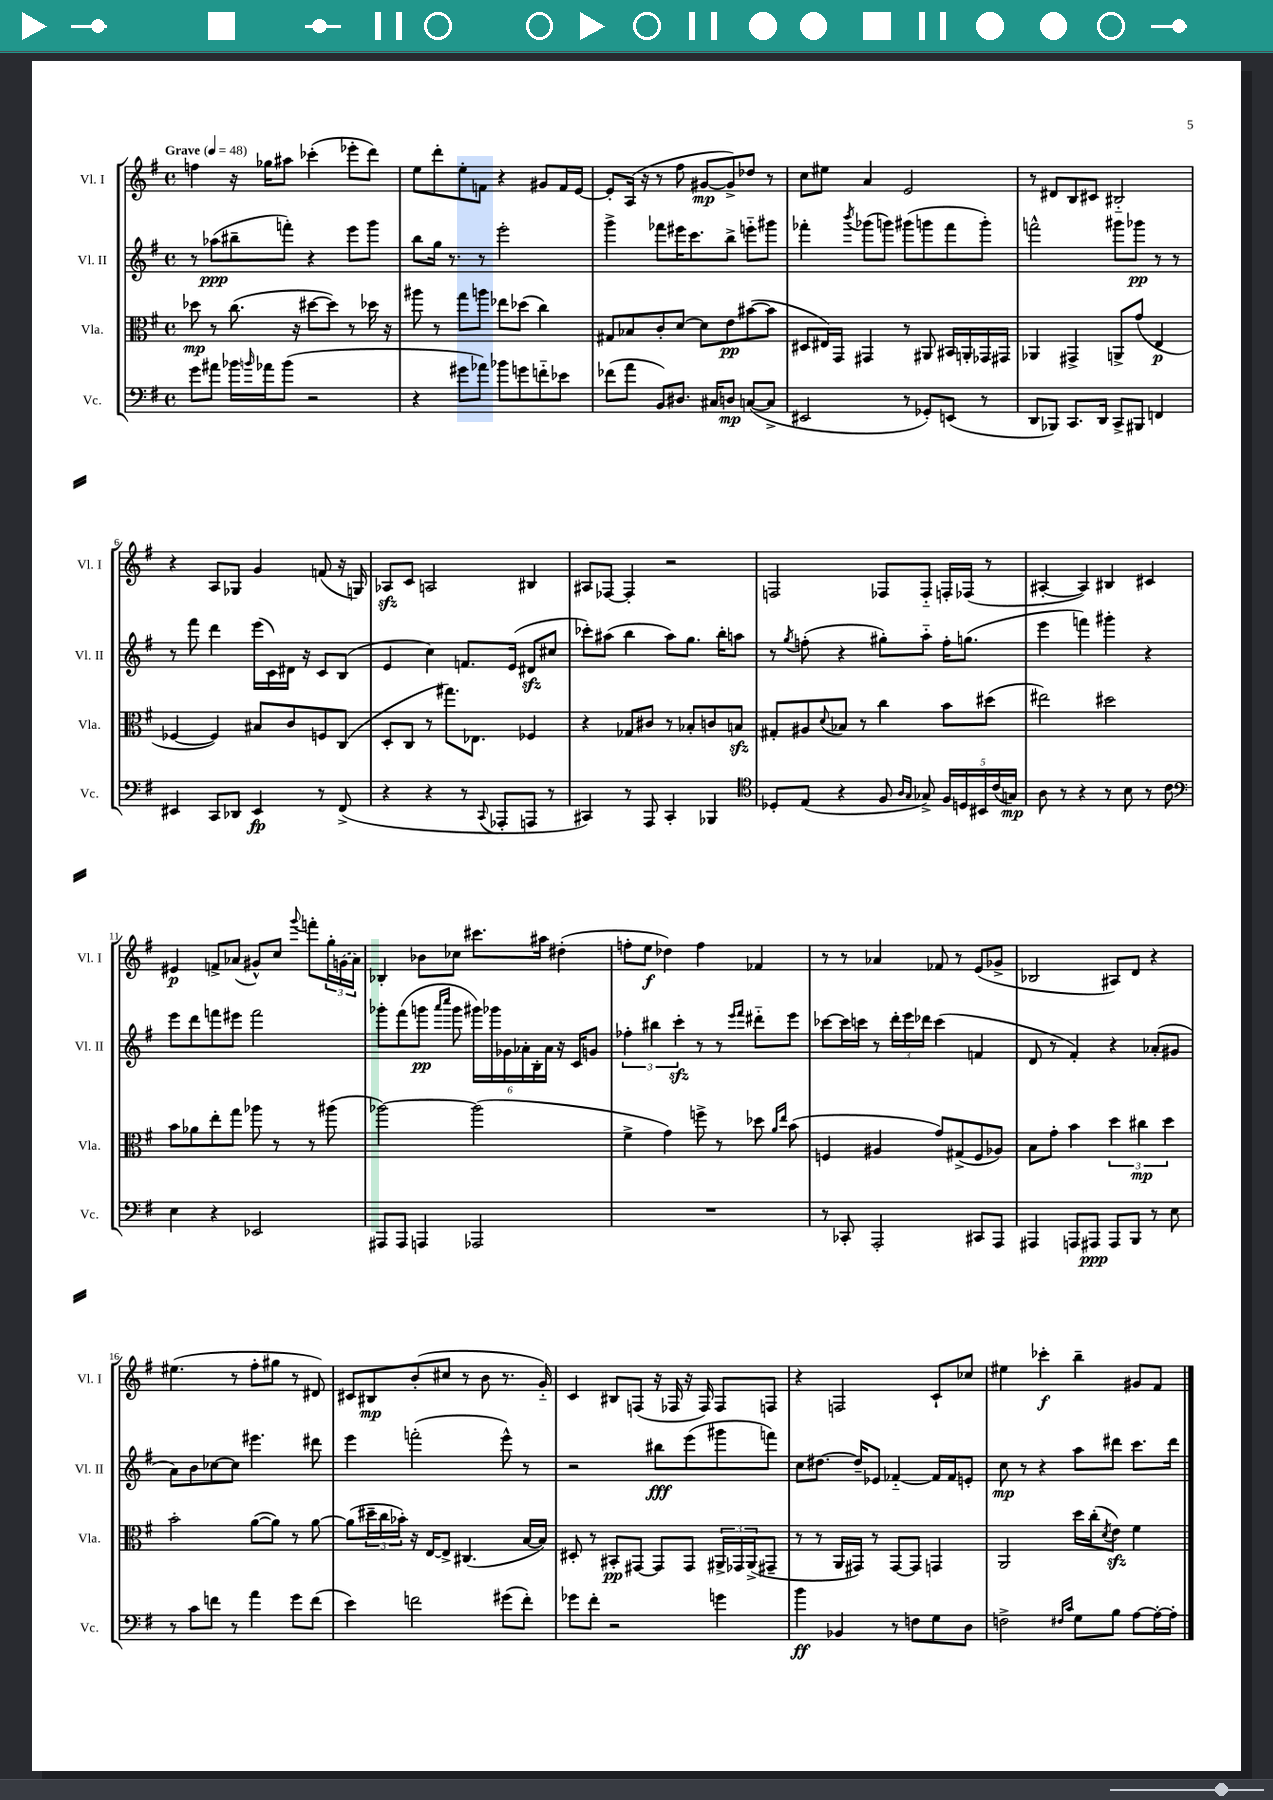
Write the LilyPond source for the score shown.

<<
\new StaffGroup <<
\new Staff = "s0" \with { instrumentName = "Vl. I" shortInstrumentName = "Vl. I" } {
    \clef treble \key g \major \defaultTimeSignature \time 4/4 \tempo "Grave" 4 = 48
    f''4 r16 ges''16 ais''8 ces'''4-.( ees'''8-. d'''8) |
    e''8 d'''8-. e''8-. f'8 r4 gis'8 f'16 e'16~ |
    e'8-. a16( r16 r8 fis''8 gis'8~\mp gis'8->) des''8 r8 |
    c''8 eis''8 a'4 e'2 |
    r8 dis'8 b8 cis'8 bis2-_ |
    r4 a8 ges8 g'4 f'8( r16 g16) |
    aes8\sfz c'8 a2 bis4 |
    ais8 fes8~ fes4-. r2 |
    f2 fes8 fes8-_ f16-. fes16( r8 |
    ais4~-. ais4) bis4 cis'4 |
    eis'4\p f'8-> aes'8( gis'8-^) c''8 \appoggiatura { g'''8 } f'''8-. \tuplet 3/2 { g''16-. \once \slurDashed g'16( aes'16) } |
    bes4-. bes'8 ces''8 cis'''8. ais''16 dis''4-.( |
    f''8-. e''8\f des''4) f''4 fes'4 |
    r8 r8 aes'4 fes'8 r8 e'8( ges'8-> |
    bes2 ais8) d'8 r4 |
    eis''4.( r8 fis''8-. gis''8 r8 dis'8) |
    cis'8 bis8\mp b'8-.( cis''8 r8 b'8 r8. g'16-_) |
    c'4 bis8 f8( r16 fes16 r16 fes16) fes8 f8 |
    r4 f2 c'8-! ces''8 |
    eis''4 ces'''4-.\f b''4-- gis'8 fis'8 \bar "|." |
}
\new Staff = "s1" \with { instrumentName = "Vl. II" shortInstrumentName = "Vl. II" } {
    \clef treble \key g \major \defaultTimeSignature \time 4/4
    r8 aes''8\ppp( bis''8-- f'''8-.) r4 e'''8 g'''8 |
    b''8 g''16 r8. r8 e'''2-. |
    g'''4-> fes'''8 eis'''16 c'''8. b''8-> e'''8-_ gis'''8 |
    fes'''4-. \acciaccatura { b'''8 } ges'''8( g'''8) gis'''8( g'''8 fes'''8 g'''8-.) |
    f'''2-^ gis'''8 ges'''8\pp r8 r8 |
    r8 fis'''8 d'''4 e'''16( c'16) dis'16 r16 c'8 b8( |
    e'4 c''4) f'8. e'16( dis'8\sfz cis''8 |
    ces'''8-.) ais''8( b''4 ais''8) g''8. b''16-. a''8 |
    r8 \acciaccatura { g''8 } f''8-.( r4 gis''8-.) a''8-_ f''16-. g''8.( |
    e'''4 f'''4) gis'''4-. r4 |
    e'''8 d'''8 f'''8 eis'''8 f'''2 |
    ges'''8-. fis'''8( g'''8\pp \grace { a'''16 c''''16 } g'''8 \tuplet 6/4 { gis'''16) ges'''16 ges'16 aes'16-. b16-. aes'16 } r16 c'16 g'8 |
    \tuplet 3/2 { fes''4-. bis''4 c'''4-.\sfz } r8 r8 \grace { e'''16 fis'''16 } dis'''8-_ e'''8 |
    ces'''8~ ces'''16 c'''16 r8 \tuplet 3/2 { d'''16-. e'''16 des'''16 } c'''4( f'4 |
    d'8 r8 fis'4-.) r4 aes'8-.( gis'8 |
    a'8) b'8 ces''8~ ces''8 eis'''4. dis'''8 |
    e'''4 f'''2-.( e'''8-^) r8 |
    r2 bis''8\fff e'''8( gis'''8 f'''8) |
    c''8 dis''8.~ dis''16-- ees'8 fes'4~-_ fes'16 fes'16 e'8-. |
    c''8\mp r8 r4 a''8 dis'''8 c'''8. dis'''16 \bar "|." |
}
\new Staff = "s2" \with { instrumentName = "Vla." shortInstrumentName = "Vla." } {
    \clef alto \key g \major \defaultTimeSignature \time 4/4
    des''8\mp r8 c''8.( r16 dis''8~ dis''8) r8 des''16 r16 |
    ais''8 r8 g''8 a''8 ees''8 des''8( c''4) |
    gis8 bes8 c'8-. d'8~ d'8 e'8\pp bis'8~( bis'8 |
    dis8 eis16) g,16 gis,4 r8 ais,8 bis,16 a,16-. ges,16 gis,16 |
    aes,4 gis,4-> a,8-> g'8( e4\p |
    fes4~ fes4) bis8 c'8 f8 c8( |
    d8-. c8 r8 gis''8.) ees8. fes4 |
    r4 ges8 cis'8 r8 bes8-. c'8 b8\sfz |
    gis8-. ais8 \appoggiatura { d'8 } bes8 r8 c''4 b'8 dis''8( |
    eis''2) dis''2 |
    b'8 aes'8 e''8-. g''8 aes''8 r8 r8 ais''8( |
    aes''2~) aes''2( |
    fis'4-> g'4) f''8-> r8 des''8 \grace { a'16 e''16 } b'8( |
    f4 ais4 g'8) gis8->( f8 aes8) |
    b8 g'8-. b'4 \tuplet 3/2 { d''4 cis''4\mp d''4 } |
    b'2-. a'8~( a'8) r8 a'8~ |
    a'8( \tuplet 3/2 { dis''16-- c''16 bes'16-.) } r16 e16~ e8-> cis4.( b16~ b16) |
    dis8-. r8 bis,8-.\pp gis,8~ gis,8 gis,8 \tuplet 3/2 { ais,16-> ges,16 ais,16->( } gis,8-- |
    r8 r8 a,16 gis,16) r8 gis,8~ gis,8 g,4 |
    a,2 d''16 c''16-.( \acciaccatura { d'8 } e'8\sfz) fis'4 \bar "|." |
}
\new Staff = "s3" \with { instrumentName = "Vc." shortInstrumentName = "Vc." } {
    \clef bass \key g \major \defaultTimeSignature \time 4/4
    g'8 ais'8 bes'16 \grace { b'16 } aes'16 b'8( r2 |
    r4 gis'8 aes'8) bes'8 g'8 f'8-_ ees'8 |
    fes'8( a'8 b,8) dis8. cis16 d8\mp c8~( c8-> |
    eis,2 r8 ges,8-.) e,8( r8 |
    d,8 bes,,8) c,8. d,16 c,8-> bis,,8 f,4 |
    eis,4 c,8 des,8 eis,4\fp r8 fis,8->( |
    r4 r4 r8 \appoggiatura { c,8 } aes,,8-. a,,8 r8 |
    cis,4) r8 a,,8 cis,4-. bes,,4 |
    \clef tenor des8-. e8( r4 fis8 \grace { a16 g16 } ges8->) \tuplet 5/4 { fis16 d16 bis,16 c'16( g16\mp) } |
    a8 r8 r4 r8 b8 r8 c'8 |
    \clef bass e4 r4 ees,2 |
    ais,,8 ais,,8 a,,4 aes,,2 |
    R1 |
    r8 ces,8-. a,,2-. cis,8 a,,8 |
    ais,,4 a,,8 ais,,8\ppp ais,,8 b,,8 r8 e8 |
    r8 c'8 f'8 r8 a'4 g'8 f'8( |
    e'4) f'2 gis'8( f'8-.) |
    ges'8 fis'8-. r2 g'4 |
    b'4\ff bes,4 r8 f8 g8 d8 |
    f2-> \grace { fis16 c'16 } g8 b8 a8~ a16~-. a16-. \bar "|." |
}
>>
>>
